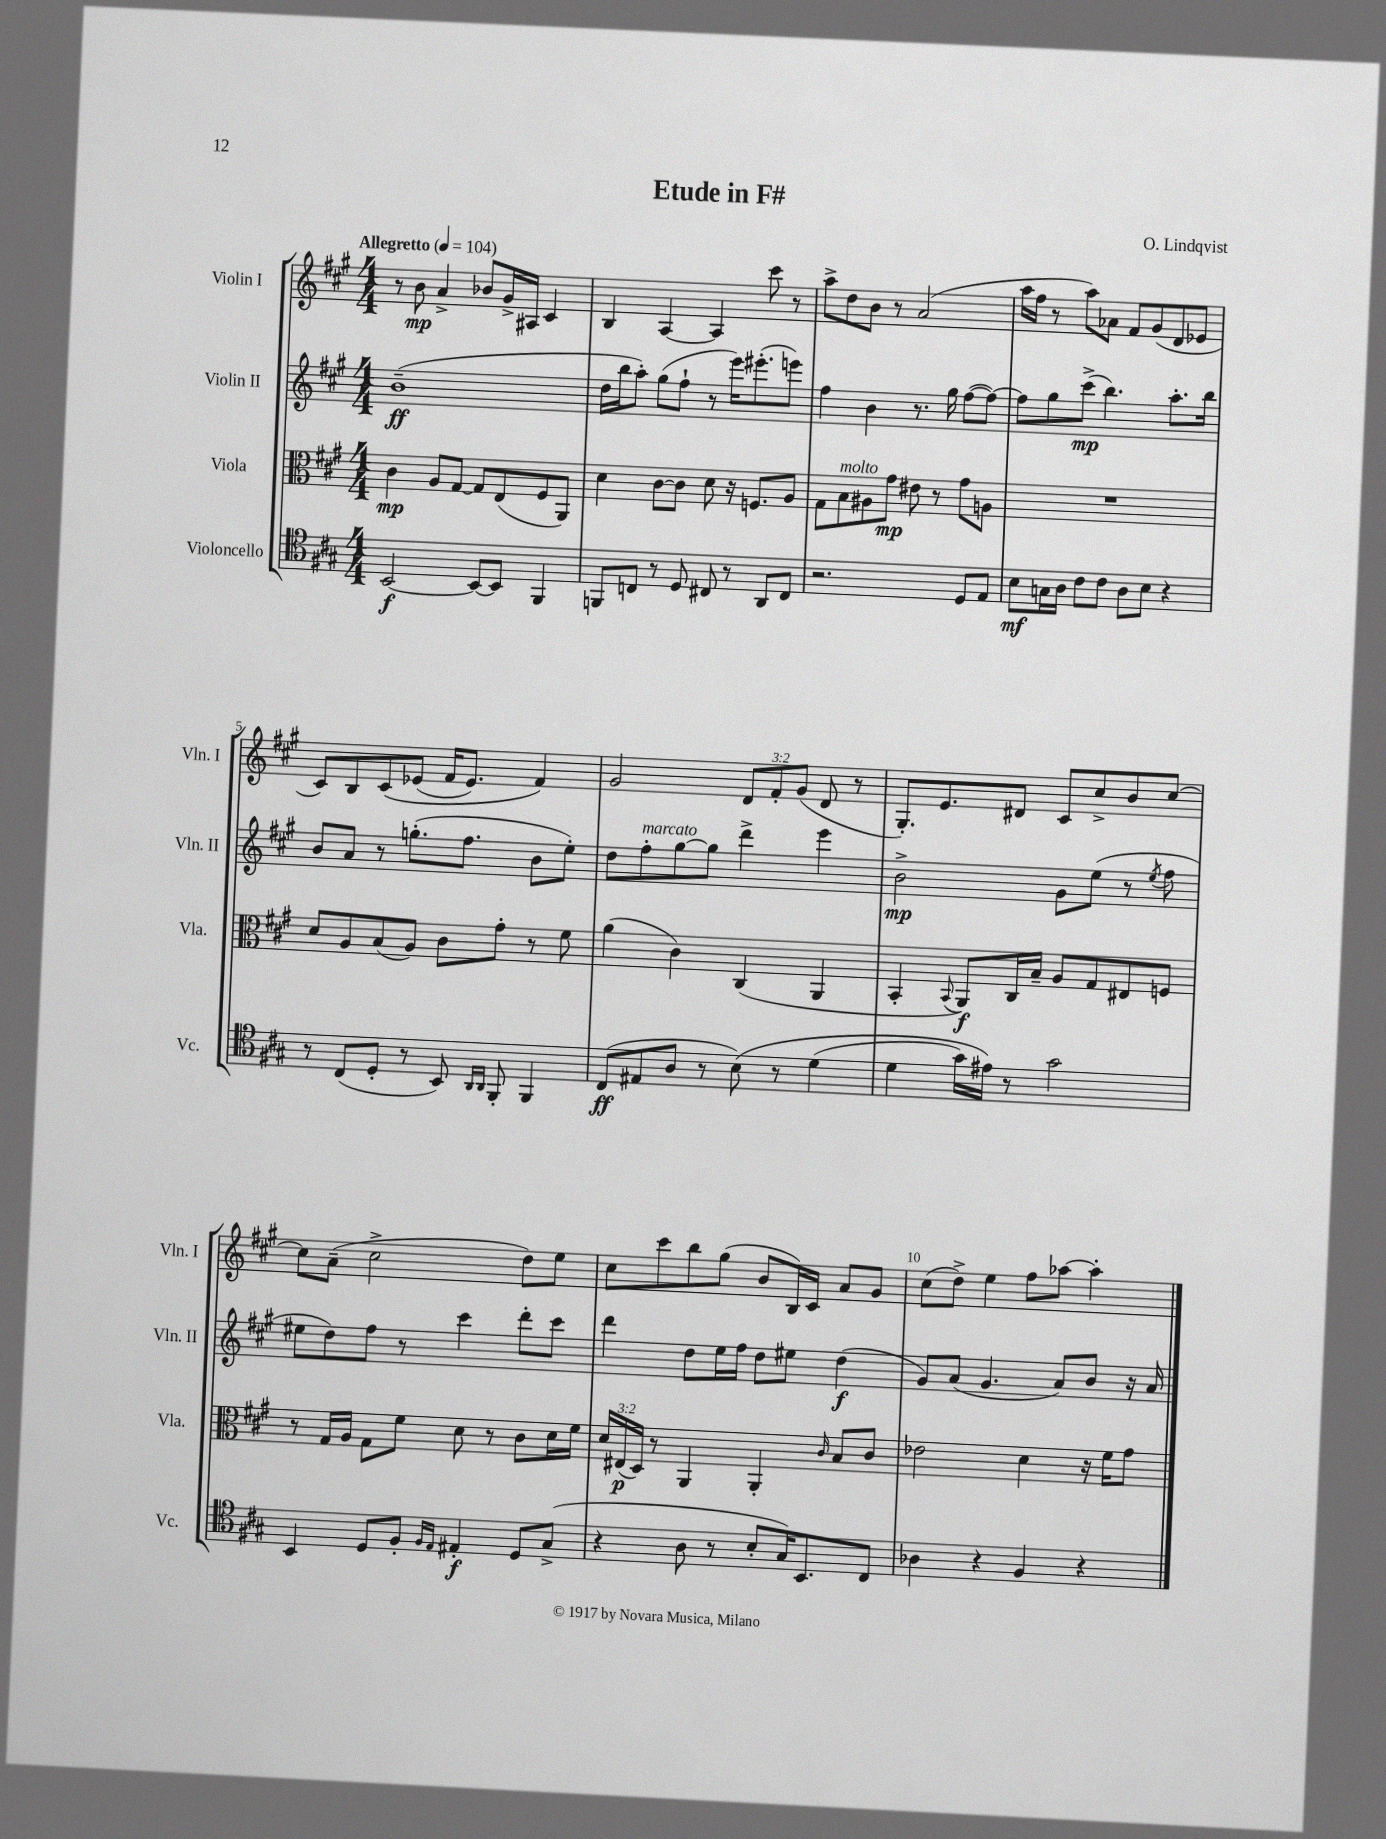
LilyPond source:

\header { title = "Etude in F#" composer = "O. Lindqvist" }
<<
\new StaffGroup <<
\new Staff = "s0" \with { instrumentName = "Violin I" shortInstrumentName = "Vln. I" } {
    \clef treble \key a \major \numericTimeSignature \time 4/4 \override Staff.TupletNumber.text = #tuplet-number::calc-fraction-text \tempo "Allegretto" 4 = 104
    r8 b'8\mp a'4-> bes'8 gis'16-> ais16 cis'4 |
    b4 a4~ a4 cis'''8 r8 |
    a''8-> d''8 b'8 r8 a'2( |
    a''16 fis''16 r8 a''8) aes'8 fis'8 gis'8( d'8 ees'8 |
    cis'8) b8 cis'8\( ees'8( fis'16 ees'8.) fis'4\) |
    gis'2 \tuplet 3/2 { d'8 fis'8-. gis'8( } d'8 r8 |
    gis8.-.) e'8. dis'8 cis'8 cis''8-> b'8 cis''8~ |
    cis''8 a'8--( cis''2-> d''8) e''8 |
    cis''8 cis'''8 b''8 gis''8( b'8 b16) cis'16 a'8 gis'8 |
    cis''8( d''8->) e''4 fis''8 aes''8~ aes''4-. \bar "|." |
}
\new Staff = "s1" \with { instrumentName = "Violin II" shortInstrumentName = "Vln. II" } {
    \clef treble \key a \major \numericTimeSignature \time 4/4
    b'1--\ff( |
    d''16 b''16 a''8-.) gis''8( fis''8-! r8 e'''16) eis'''8.-.( e'''8) |
    fis''4 b'4 r8. gis''16 fis''8~( fis''8~) |
    fis''8 gis''8 cis'''8->\mp( b''4.) a''8.-. b''16 |
    b'8 a'8 r8 g''8.-.( fis''8. b'8 e''8-.) |
    d''8 fis''8-.^\markup { \italic "marcato" } gis''8~ gis''8 d'''4-> e'''4 |
    b'2->\mp gis'8 e''8( r8 \acciaccatura { e''8 } fis''8 |
    eis''8 d''8) fis''8 r8 cis'''4 d'''8-. cis'''8 |
    d'''4 d''8 e''16 fis''16 d''8 eis''8 d''4\f( |
    gis'8) a'8( gis'4. a'8) b'8 r16 a'16 \bar "|." |
}
\new Staff = "s2" \with { instrumentName = "Viola" shortInstrumentName = "Vla." } {
    \clef alto \key a \major \numericTimeSignature \time 4/4 \override Staff.TupletNumber.text = #tuplet-number::calc-fraction-text
    cis'4\mp a8 gis8~ gis8 e8( fis8 a,8) |
    d'4 cis'8~ cis'8 d'8 r16 f8. a8 |
    gis8 b8^\markup { \italic "molto" } ais8 gis'8\mp eis'8 r8 gis'8 a8 |
    R1 |
    d'8 a8 b8( a8) cis'8 gis'8-. r8 fis'8 |
    a'4( cis'4) cis4( a,4 |
    b,4-. \appoggiatura { b,8 } a,8\f) cis16 b16-- a8 gis8 eis8 f8 |
    r8 gis16 a16 gis8 fis'8 d'8 r8 cis'8 d'16 fis'16 |
    \tuplet 3/2 { d'16 eis16\p( d16) } r8 a,4 a,4-. \grace { cis'16 } b8 cis'8 |
    ees'2 d'4 r16 fis'16 gis'8 \bar "|." |
}
\new Staff = "s3" \with { instrumentName = "Violoncello" shortInstrumentName = "Vc." } {
    \clef tenor \key a \major \numericTimeSignature \time 4/4
    b,2~\f b,8~ b,8 fis,4 |
    f,8 c8 r8 d8 cis8 r8 a,8 cis8 |
    r2. d8 e8 |
    b8\mf g16 a16 cis'8 cis'8 a8 b8 r4 |
    r8 cis8( d8-. r8 b,8) \grace { a,16 a,16 } fis,8-. fis,4 |
    cis8\ff( eis8 a8 r8 b8)\( r8 d'4( |
    d'4 gis'16) eis'16\) r8 gis'2 |
    b,4 d8 fis8-. \grace { fis16 e16 } eis4-.\f d8 gis8->( |
    r4 a8 r8 b8-. gis16) b,8. cis8 |
    aes4 r4 fis4 r4 \bar "|." |
}
>>
>>
\layout { \context { \Score \override BarNumber.break-visibility = ##(#f #t #t) barNumberVisibility = #(every-nth-bar-number-visible 5) } }
